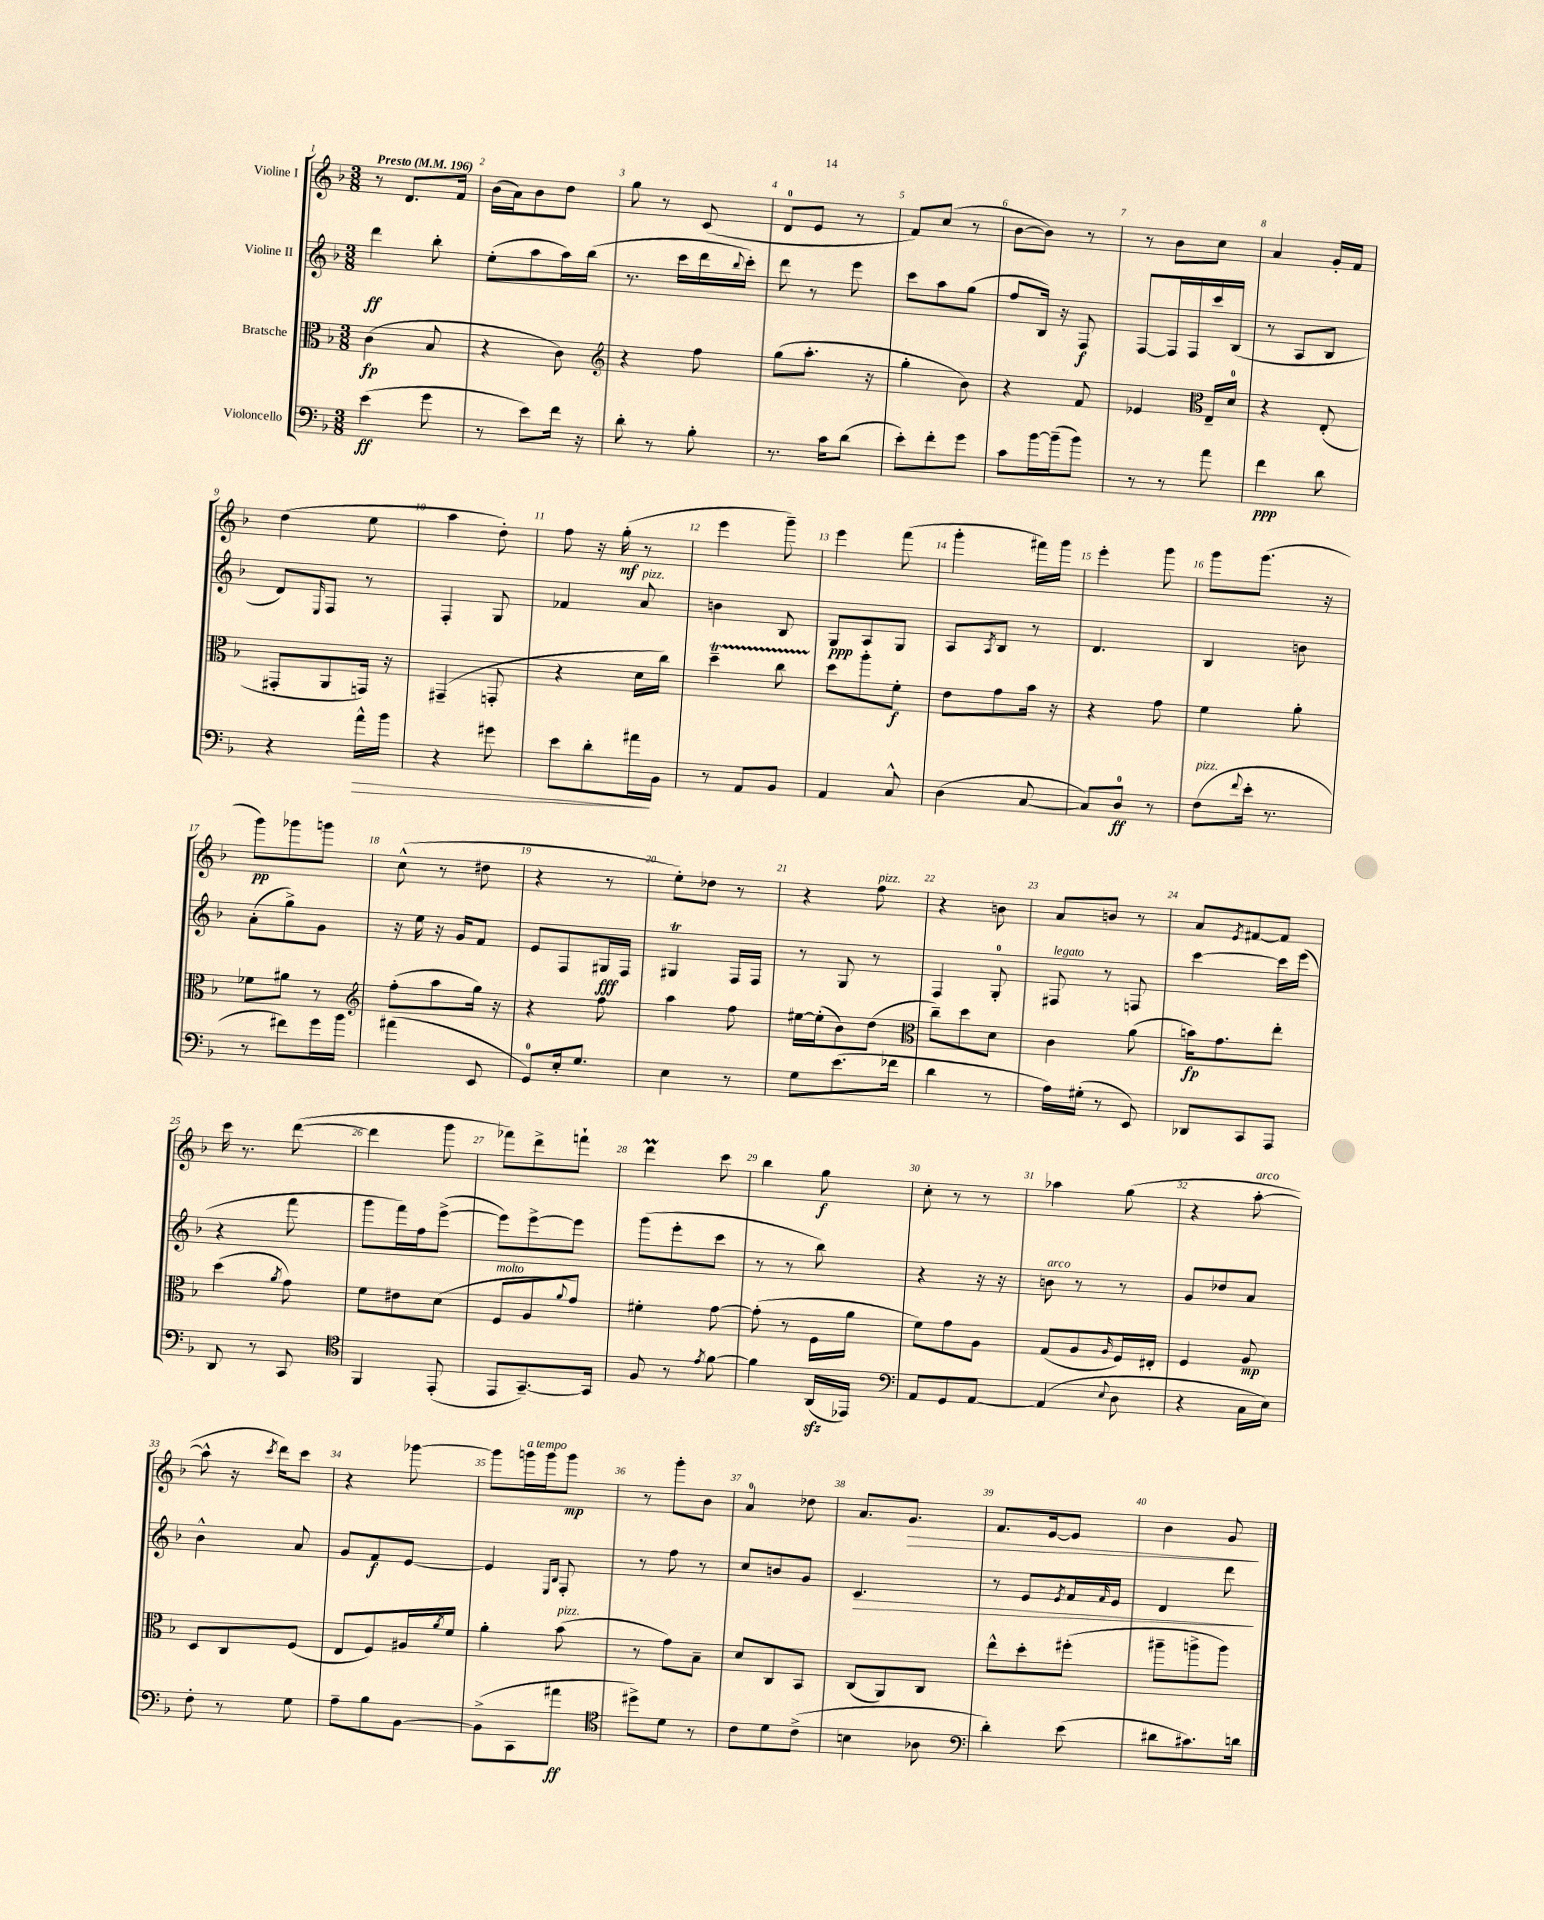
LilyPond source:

<<
\new StaffGroup <<
\new Staff = "s0" \with { instrumentName = "Violine I" } {
    \clef treble \key f \major \numericTimeSignature \time 3/8 \tempo "Presto" 4 = 196
    r8 d'8. f'16 |
    bes'16( a'16) bes'8 d''8 |
    g''8 r8 c'8( |
    d'8-0 e'8 r8 |
    f'8) c''8( r8 |
    bes'8~ bes'8) r8 |
    r8 bes'8 c''8 |
    a'4 g'16-. f'16 |
    d''4( e''8 |
    a''4 d''8-.) |
    f''8 r16 g''16-.\mf( r8 |
    e'''4 g'''8--) |
    e'''4 f'''8( |
    g'''4-. fis'''16) g'''16 |
    e'''4-. g'''8 |
    g'''8 g'''8.( r16 |
    g'''8\pp) ges'''8 g'''8 |
    c''8-^( r8 dis''8 |
    r4 r8 |
    e''8-.) des''8 r8 |
    r4 f''8^\markup { \italic "pizz." } |
    r4 b'8 |
    a'8 b'8 r8 |
    a'8 \acciaccatura { e'8 } fis'8~ fis'8 |
    c'''16 r8. d'''8~( |
    d'''4 g'''8 |
    fes'''8) d'''8-> f'''8-! |
    d'''4\prall c'''8 |
    bes''4 g''8\f |
    c''8-. r8 r8 |
    aes''4 g''8( |
    r4 a''8~-.^\markup { \italic "arco" } |
    a''8-^ r16 \acciaccatura { c'''8 } d'''16) c'''8 |
    r4 ges'''8~ |
    ges'''8 g'''16^\markup { \italic "a tempo" } g'''16 g'''8\mp |
    r8 g'''8-. bes'8 |
    a'4-0 des''8 |
    a'8. g'8.\> |
    f'8. e'16~ e'8 |
    bes'4 g'8\! \bar "|." |
}
\new Staff = "s1" \with { instrumentName = "Violine II" } {
    \clef treble \key f \major \numericTimeSignature \time 3/8
    d'''4\ff bes''8-. |
    e''8-.( a''8 a''16) bes''16( |
    r8. c'''16 d'''16 \appoggiatura { bes''8 } c'''16-.) |
    d'''8 r8 e'''8 |
    c'''8 a''8 g''8( |
    f''8 bes16) r16 f8\f |
    f8~ f16 f16 c'''16 bes16( |
    r8 a8 bes8 |
    d'8) \grace { e16 } f8 r8 |
    f4-. g8 |
    fes'4 a'8^\markup { \italic "pizz." } |
    b'4 bes8 |
    g8\ppp a8 g8 |
    a8 \acciaccatura { a8 } bes8 r8 |
    d'4. |
    bes4 b'8 |
    a'8-.( g''8->) g'8 |
    r16 e''16 r16 g'16 f'8 |
    e'8 f8 gis16\fff f16 |
    gis4\trill f16 f16 |
    r8 g8 r8 |
    f4 g8-0-. |
    fis8^\markup { \italic "legato" } r8 f8 |
    c'''4~ c'''16 e'''16( |
    r4 f'''8 |
    g'''8 f'''16) f''16 e'''8~->( |
    e'''8) e'''8~-> e'''8 |
    g'''8( e'''8-. c'''8 |
    r8 r8 bes''8) |
    r4 r16 r16 |
    b'8^\markup { \italic "arco" } r8 r8 |
    g'8 des''8 a'8 |
    bes'4-^ a'8 |
    g'8 f'8\f e'8~ |
    e'4 \grace { e16 bes16 } f8-. |
    r8 f''8 r8 |
    c''8 b'8 g'8 |
    c'4.\> |
    r8 e'8 \acciaccatura { e'8 } f'16 \grace { f'16 } e'16 |
    d'4 d'''8\! \bar "|." |
}
\new Staff = "s2" \with { instrumentName = "Bratsche" } {
    \clef alto \key f \major \numericTimeSignature \time 3/8
    c'4\fp( bes8 |
    r4 c'8) |
    \clef treble r4 f''8 |
    g''8( a''8.-. r16 |
    g''4-. bes'8) |
    r4 f'8 |
    ees'4 \clef alto e16-- d'16-0 |
    r4 e8-.( |
    gis,8-. a,8 g,16) r16 |
    gis,4--( g,8-. |
    r4 d'16 c''16) |
    d''4--\startTrillSpan c''8 |
    d''8\stopTrillSpan a''8-. f'8-.\f |
    e'8 g'8 bes'16 r16 |
    r4 g'8 |
    f'4 a'8-. |
    fes'8 ais'8 r8 |
    \clef treble f''8-.( a''8 g''16) r16 |
    r4 f''8 |
    a''4 f''8 |
    eis''16~ eis''16-.( bes'8) d''8( |
    \clef alto c''8--) d''8 d'8 |
    c'4 a'8( |
    b'16\fp) g'8. e''8-. |
    d''4( \acciaccatura { a'8 } g'8) |
    f'8 eis'8 d'8( |
    f8^\markup { \italic "molto" } a8 \appoggiatura { a'8 } g'8) |
    fis'4-. g'8~ |
    g'8-.( r8 f16 a'16 |
    f'8) g'8 a8 |
    g8( a8 \grace { a16 } f16) eis16-. |
    f4 a8\mp |
    d8 c8 f8( |
    e8 f8) ais16 \acciaccatura { a'8 } f'16 |
    a'4-. bes'8^\markup { \italic "pizz." }( |
    r8 g'8) bes8-- |
    d'8 c8 bes,8 |
    c8( a,8) c8 |
    e''8-^ d''8-. fis''8-.( |
    ais''8-- a''8-> a''8) \bar "|." |
}
\new Staff = "s3" \with { instrumentName = "Violoncello" } {
    \clef bass \key f \major \numericTimeSignature \time 3/8
    e'4\ff( g'8 |
    r8 e'8) f'16 r16 |
    d'8-. r8 bes8-. |
    r8. c'16 d'8( |
    e'8-.) f'8-. g'8 |
    c'8 bes'16~ bes'16--( bes'8) |
    r8 r8 a'8 |
    f'4\ppp d'8 |
    r4 a'16-^\> bes'16 |
    r4 gis'8 |
    e'8 d'8-. ais'16\! bes,16 |
    r8 a,8 bes,8 |
    a,4 c8-^ |
    d4( c8~ |
    c8) d8-0\ff r8 |
    f8^\markup { \italic "pizz." }( \appoggiatura { f'8 } e'16-. r8. |
    r8 fis'8) g'16 bes'16 |
    ais'4( e,8 |
    g,8-0) e16-. g8. |
    e4 r8 |
    g8 e'8.( fes'16 |
    d'4 r8 |
    a16) gis16-.( r8 e,8) |
    des,8 c,8 a,,8 |
    d,8 r8 c,8 |
    \clef tenor f,4 e,8-.( |
    e,8 g,8.~--) g,16 |
    f8 r8 \acciaccatura { e'8 } f'8~ |
    f'4 a,16\sfz( ees,16) |
    \clef bass a,8 g,8 a,8~ |
    a,4( \appoggiatura { e8 } d8 |
    r4 c16 e16) |
    f8-. r8 g8 |
    a8-- bes8 bes,8~ |
    bes,8->( c,8 ais'8\ff |
    \clef tenor dis''8->) d'8 r8 |
    c'8 d'8 c'8->( |
    b4 aes8 |
    \clef bass d'4-.) e'8( |
    dis'8 cis'8.) d'16 \bar "|." |
}
>>
>>
\layout { \context { \Score \override BarNumber.break-visibility = ##(#f #t #t) barNumberVisibility = #all-bar-numbers-visible } }
